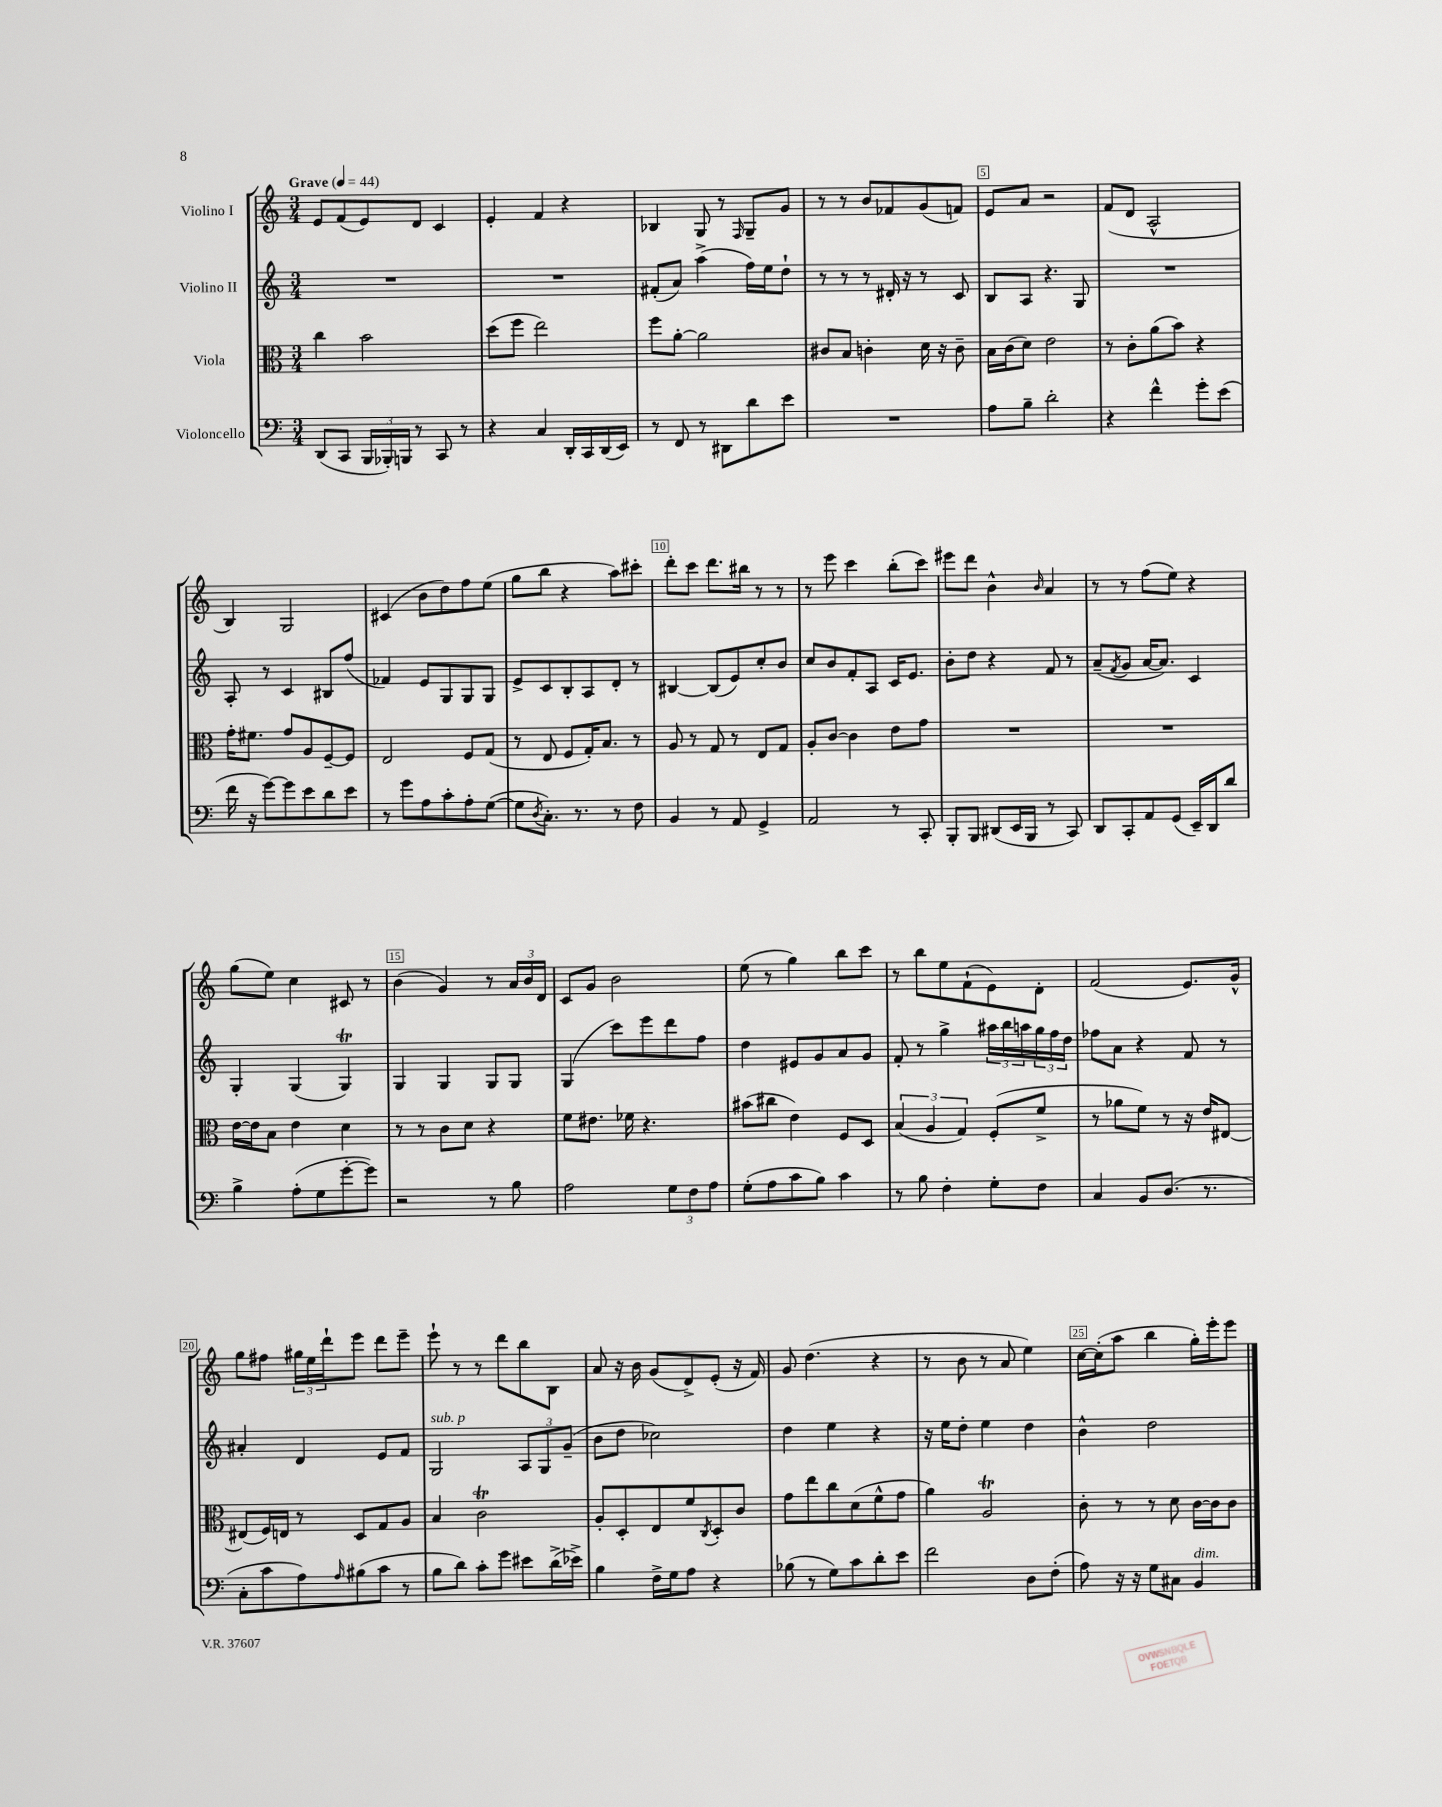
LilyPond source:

<<
\new StaffGroup <<
\new Staff = "s0" \with { instrumentName = "Violino I" } {
    \clef treble \key c \major \numericTimeSignature \time 3/4 \tempo "Grave" 4 = 44
    e'8 f'8( e'8) d'8 c'4 |
    e'4-. f'4 r4 |
    bes4 g8 r8 \grace { f16 } g8-- g'8 |
    r8 r8 b'8 fes'8 g'8( f'8) |
    e'8 a'8 r2 |
    f'8( d'8 a2-^ |
    b4) g2 |
    cis'4( b'8 d''8) f''8 e''8( |
    g''8 b''8 r4 a''8) cis'''8-. |
    d'''8-. c'''8 d'''8. bis''16 r8 r8 |
    r8 e'''8 c'''4 b''8-.( c'''8) |
    eis'''8 d'''8 b'4-^ \grace { b'16 } a'4 |
    r8 r8 f''8( e''8) r4 |
    g''8( e''8) c''4 cis'8 r8 |
    b'4( g'4) r8 \tuplet 3/2 { a'16 b'16 d'16 } |
    c'8 g'8 b'2 |
    e''8( r8 g''4) b''8 c'''8 |
    r8 b''8 e''8 f'8-!( e'8) d'8-. |
    f'2( e'8.) g'16-^ |
    g''8 fis''8 \tuplet 3/2 { gis''16 e''16 d'''16-! } e'''8 d'''8 e'''8-- |
    e'''8-! r8 r8 d'''8 b''8 b8 |
    a'8 r16 b'16 g'8( d'8->) e'8-.( r16 f'16) |
    g'8 d''4.( r4 |
    r8 b'8 r8 a'8 e''4) |
    c''16~ c''16-.( a''8 b''4 g''16-.) e'''16-. e'''8 \bar "|." |
}
\new Staff = "s1" \with { instrumentName = "Violino II" } {
    \clef treble \key c \major \numericTimeSignature \time 3/4
    R2. |
    R2. |
    fis'8-.( a'8) a''4->( f''16) e''16 d''8-! |
    r8 r8 r8 dis'16-. r16 r8 c'8 |
    b8 a8 r4. g8 |
    R2. |
    a8-. r8 c'4 bis8 f''8( |
    fes'4) e'8 g8 g8 g8 |
    e'8-> c'8 b8-. a8 d'8-. r8 |
    bis4~ bis8( e'8) c''8-. b'8 |
    c''8 b'8 f'8-. a8 c'16 e'8. |
    b'8-. d''8 r4 f'8 r8 |
    a'8--( \acciaccatura { f'8 } g'8 a'16~ a'8.) c'4 |
    g4-. g4( g4\trill) |
    g4 g4 g8 g8 |
    g4( c'''8) e'''8 d'''8 f''8 |
    d''4 eis'8 g'8 a'8 g'8 |
    f'8-. r8 g''4-> \tuplet 3/2 { ais''16 b''16 a''16 } \tuplet 3/2 { g''16 f''16 d''16 } |
    fes''8 a'8 r4 f'8 r8 |
    ais'4-. d'4 e'8 f'8 |
    g2^\markup { \italic "sub. p" } \tuplet 3/2 { a8 g8 g'8--( } |
    b'8 d''8 ces''2) |
    d''4 e''4 r4 |
    r16 e''16 d''8-. e''4 d''4 |
    b'4-^ d''2 \bar "|." |
}
\new Staff = "s2" \with { instrumentName = "Viola" } {
    \clef alto \key c \major \numericTimeSignature \time 3/4
    c''4 b'2 |
    d''8( f''8 e''2) |
    f''8 a'8~-. a'2 |
    cis'8 b8 c'4-. d'16 r16 c'8-- |
    b16 c'16( d'8) e'2 |
    r8 c'8-. a'8( b'8) r4 |
    g'16-. fis'8. g'8 a8 f8~-- f8 |
    e2 f8 g8( |
    r8 e8 f8 g16-.) b8. r8 |
    a8 r8 g8 r8 e8 g8 |
    a8-. c'8~ c'4 e'8 g'8 |
    R2. |
    R2. |
    e'16~ e'16 b8 e'4 d'4 |
    r8 r8 c'8 d'8 r4 |
    f'8 eis'8. fes'16 r4. |
    bis'8( cis''8 e'4) f8 d8 |
    \tuplet 3/2 { b4( a4 g4) } f8-.( f'8-> |
    r8 aes'8 f'8) r8 r16 e'16 eis8~ |
    eis8( f16) e16 r8 d8 g8 a8 |
    b4 c'2\trill |
    a8-. d8-. e8 f'8 \acciaccatura { c8 } d8-. c'8 |
    g'8 e''8 c''8 d'8( f'8-^ g'8 |
    a'4) a2\trill |
    c'8-. r8 r8 d'8 c'16~ c'16 c'8 \bar "|." |
}
\new Staff = "s3" \with { instrumentName = "Violoncello" } {
    \clef bass \key c \major \numericTimeSignature \time 3/4
    d,8( c,8 \tuplet 3/2 { b,,16 bes,,16-.) b,,16 } r8 c,8 r8 |
    r4 c4 d,16-. c,16 d,16( e,16) |
    r8 f,8 r8 dis,8 d'8 e'8 |
    R2. |
    a8 b8-- d'2-. |
    r4 f'4-^ g'8-. e'8( |
    f'16 r16 g'8~) g'8 e'8 d'8 e'8 |
    r8 g'8 a8 c'8-. a8-. g8~( |
    g8 \acciaccatura { d8 } c8.-.) r8. r8 f8 |
    b,4 r8 a,8 g,4-> |
    a,2 r8 c,8-. |
    b,,8-. b,,8 dis,8( e,16 b,,16 r8 c,8) |
    d,8 c,8-. a,8 g,8( e,16--) d,16 d'8 |
    b4-> a8-.( g8 g'8~-. g'8) |
    r2 r8 b8 |
    a2 \tuplet 3/2 { g8 f8 a8 } |
    g8-.( a8 c'8 b8) c'4 |
    r8 b8 f4-. g8-. f8 |
    c4 b,8 d8.( r8. |
    c8-. c'8 a8) \grace { a16 } bis8( c'8 r8 |
    b8 d'8) c'8-. g'8 eis'8 d'16->( ees'16->) |
    b4 f16-> g16 a8 r4 |
    bes8( r8 g8) c'8 d'8-. e'8 |
    f'2 d8 f8-.( |
    a8) r16 r16 g8 cis8 b,4^\markup { \italic "dim." } \bar "|." |
}
>>
>>
\layout { \context { \Score \override BarNumber.break-visibility = ##(#f #t #t) barNumberVisibility = #(every-nth-bar-number-visible 5) \override BarNumber.stencil = #(make-stencil-boxer 0.1 0.3 ly:text-interface::print) } }
